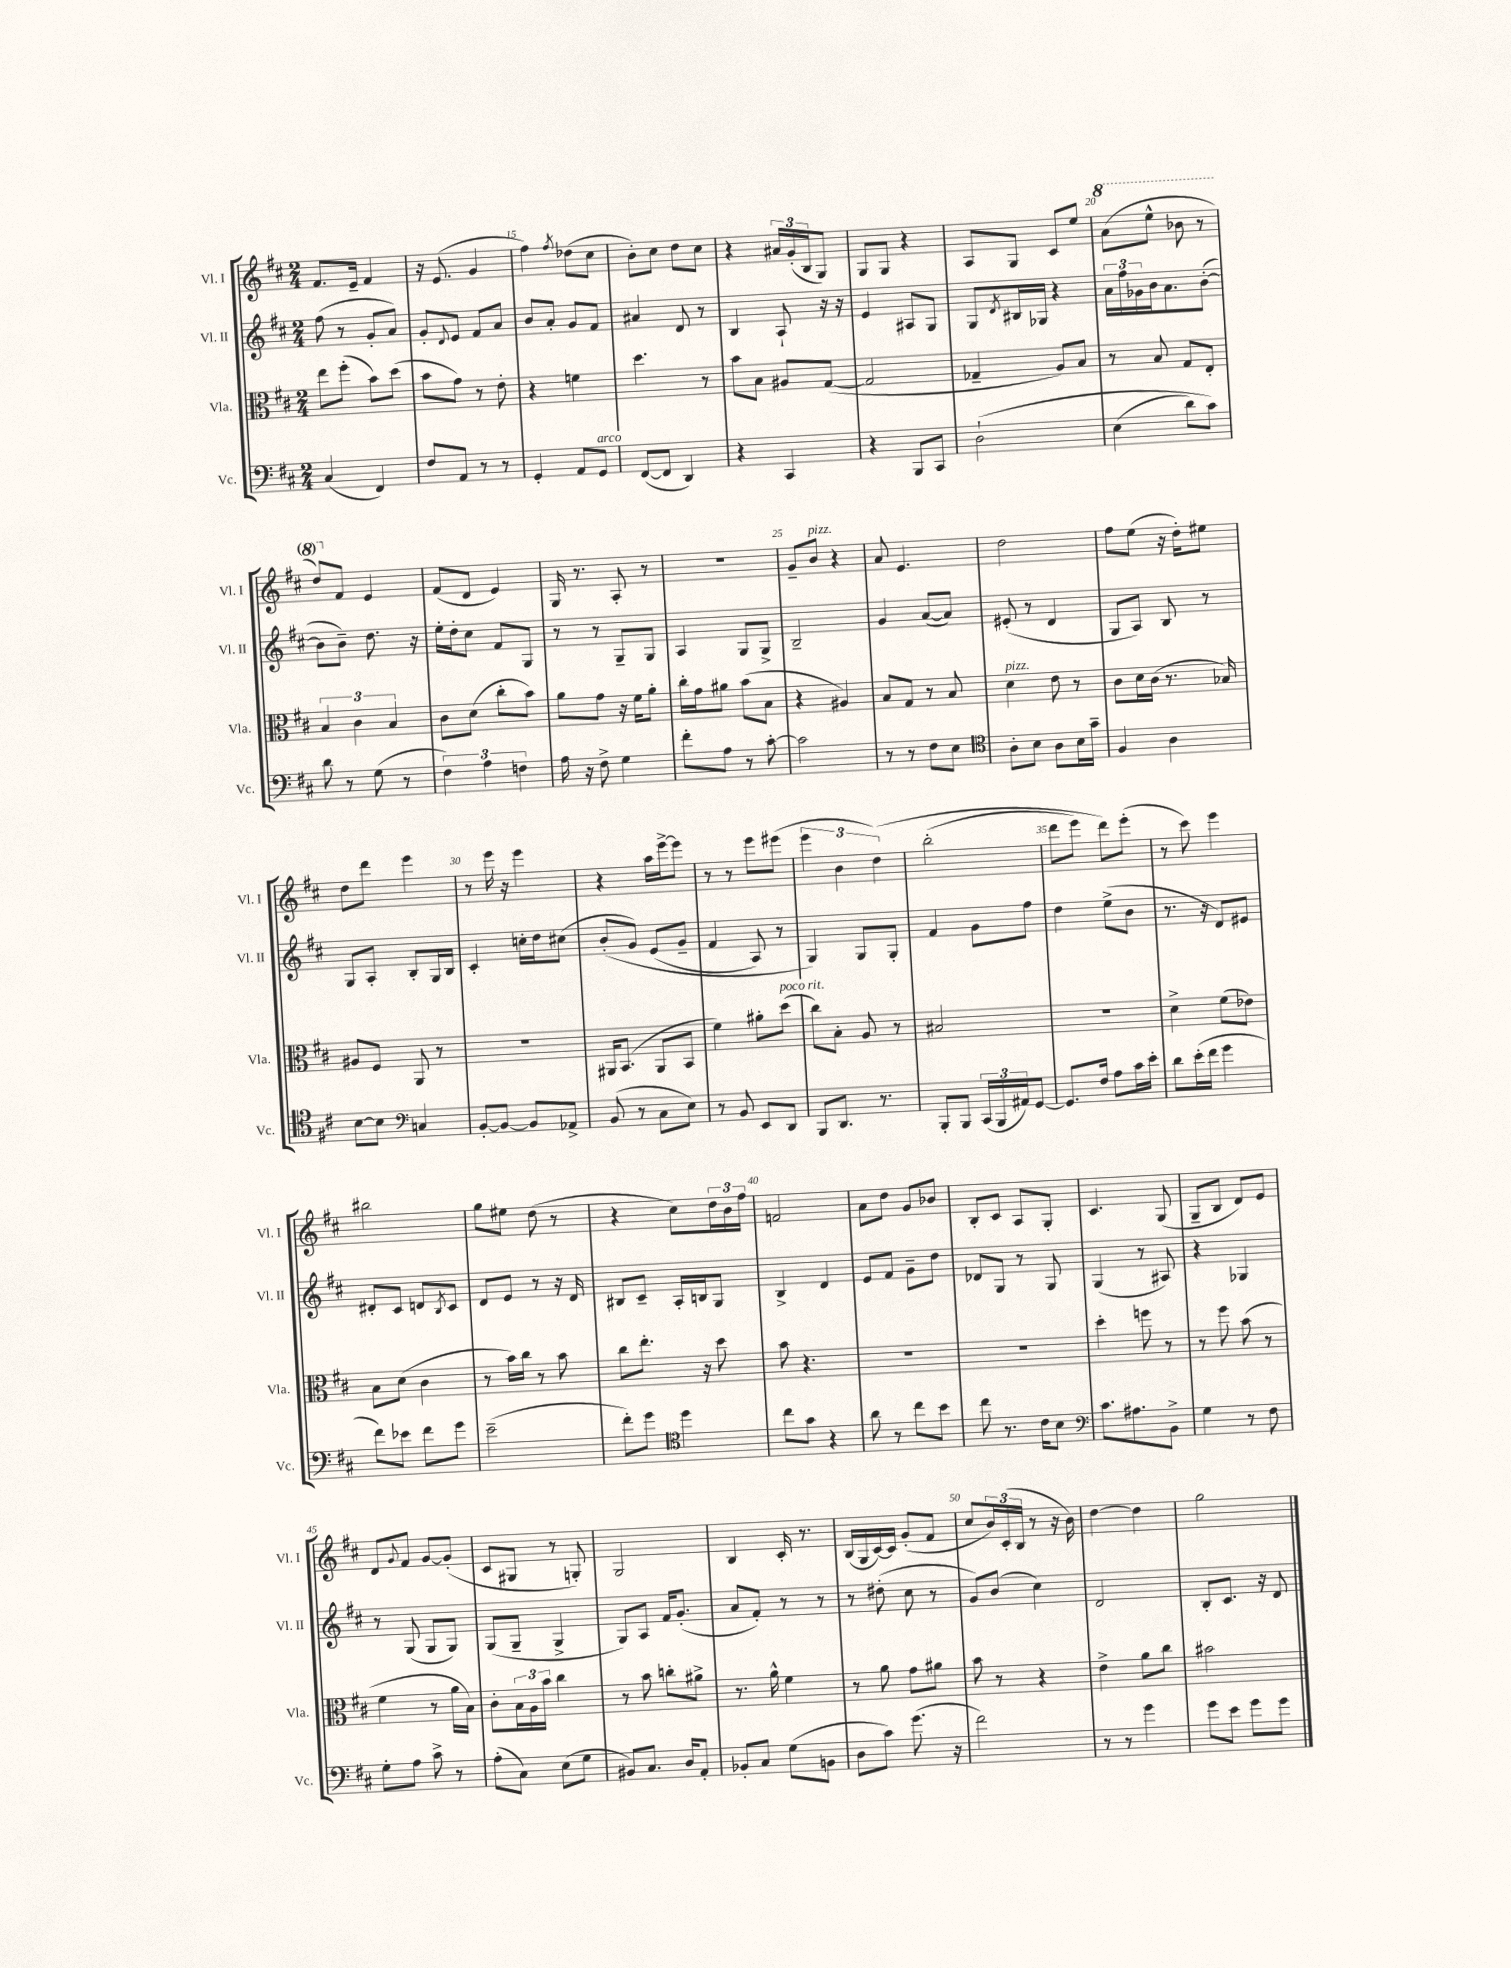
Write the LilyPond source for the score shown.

<<
\new StaffGroup <<
\new Staff = "s0" \with { instrumentName = "Vl. I" shortInstrumentName = "Vl. I" } {
    \clef treble \key d \major \numericTimeSignature \time 2/4
    fis'8. e'16-- fis'4 |
    r16 e'8.( g'4 |
    fis''4) \acciaccatura { fis''8 } des''8( cis''8 |
    b'8-.) cis''8 d''8 cis''8 |
    r4 \tuplet 3/2 { ais'16 g'16-.( b16 } g8) |
    g8 g8 r4 |
    a8 g8 cis'8 e''8 |
    \ottava #1 a''8( e'''8-^ bes''8 r8 |
    d'''8) \ottava #0 fis'8 e'4 |
    fis'8( d'8 e'4) |
    g16 r8. a8-. r8 |
    R2 |
    g'8-- b'8^\markup { \italic "pizz." } r4 |
    a'8 e'4. |
    d''2 |
    fis''8 e''8( r16 d''16-.) eis''8 |
    d''8 d'''8 e'''4 |
    r8 e'''16 r16 e'''4 |
    r4 a''16 e'''16~-> e'''8 |
    r8 r8 e'''8 eis'''8( |
    \tuplet 3/2 { e'''4 b'4 d''4)\( } |
    b''2-.( |
    d'''8 e'''8) d'''8\) e'''8-.( |
    r8 cis'''8) e'''4 |
    bis''2 |
    g''8 eis''8 d''8( r8 |
    r4 cis''8) \tuplet 3/2 { d''16 b'16 fis''16 } |
    f'2 |
    a'8 d''8 g'8 bes'8 |
    b8-. cis'8 a8 g8-. |
    cis'4. g8( |
    g8-- b8 d'8) e'8 |
    d'8 \appoggiatura { g'8 } fis'8 g'8~ g'8-.( |
    cis'8 gis8 r8 g8-.) |
    g2 |
    b4 cis'16-. r8. |
    b16( g16 cis'16~) cis'16 g'8-.( fis'8 |
    cis''8 \tuplet 3/2 { b'16) cis'16-.( b16 } r8 r16 b'16) |
    d''4~ d''4 |
    g''2 \bar "|." |
}
\new Staff = "s1" \with { instrumentName = "Vl. II" shortInstrumentName = "Vl. II" } {
    \clef treble \key d \major \numericTimeSignature \time 2/4
    fis''8( r8 g'8-. a'8) |
    g'8-. \appoggiatura { d'8 } e'8 fis'8 a'8 |
    b'8 a'8-. g'8 fis'8 |
    ais'4 d'8 r8 |
    b4 a8-! r16 r16 |
    e'4 ais8 g8 |
    g8 \acciaccatura { d'8 } bis16 ges16 r4 |
    \tuplet 3/2 { a'16 fis''16 ges'16 } b'16 a'8. b'8~-.( |
    b'8 b'8--) d''8. r16 |
    e''16-. d''16-. cis''8 fis'8 g8 |
    r8 r8 g8-- g8 |
    a4 g8 g8-> |
    b2-- |
    g'4 a'8~( a'8) |
    eis'8-.( r8 d'4 |
    g8 a8) b8 r8 |
    g8 a8-. b8-. g16 b16 |
    cis'4-. c''16-. d''16 cis''8( |
    b'8-.\( g'8) e'8( g'8-- |
    fis'4 a8) r8 |
    g4\) g8 g8-. |
    fis'4 g'8 fis''8 |
    d''4 e''8->( b'8 |
    r8. r16 d'8) eis'8 |
    dis'8-. cis'8 d'8 \acciaccatura { b8 } cis'8 |
    d'8 e'8 r8 r16 d'16 |
    bis8 cis'8-- a16-. b16 g8 |
    b4-> d'4 |
    e'8 fis'8 g'8-- d''8 |
    des'8 g8 r8 g8 |
    g4( r8 ais8) |
    r4 ges4 |
    r8 g8( g8 g8) |
    g8( g8-- g4-> |
    g8) a8 fis'16 g'8.-.( |
    a'8 fis'8-.) r8 r8 |
    r8 dis''8-.( cis''8 r8 |
    g'8) b'8( cis''4) |
    d'2 |
    b8-. cis'8. r16 d'8 \bar "|." |
}
\new Staff = "s2" \with { instrumentName = "Vla." shortInstrumentName = "Vla." } {
    \clef alto \key d \major \numericTimeSignature \time 2/4
    e''8 fis''8-.( b'8) d''8( |
    b'8 g'8) r8 e'8-. |
    r4 f'4 |
    d''4. r8 |
    b'8 b8 ais8 g8~( |
    g2 |
    ges4-- a8) b8 |
    r8 b8 g8 e8-. |
    \tuplet 3/2 { b4 cis'4 b4 } |
    cis'8 d'8( cis''8-. b'8) |
    a'8 g'8 r16 fis'16 a'8-. |
    cis''16-. g'16 ais'8 b'8( b8 |
    r4 ais4) |
    b8 g8 r8 b8 |
    d'4^\markup { \italic "pizz." } e'8 r8 |
    cis'8 d'16 cis'16( r8. bes16) |
    ais8 fis8 a,8 r8 |
    r2 |
    ais,16 b,8.( ais,8 b,8 |
    fis'4) ais'8-. d''8^\markup { \italic "poco rit." }( |
    cis''8) b8-. a8 r8 |
    bis2 |
    R2 |
    d'4-> fis'8( ees'8) |
    b8 d'8( cis'4 |
    r8 b'16) cis''16 r8 b'8 |
    cis''8 e''8.-. r16 d''8 |
    b'8 r4. |
    R2 |
    R2 |
    d''4-. f''8 r8 |
    r8 fis''8 b'8( r8 |
    fis'4 r8 a'16 b16) |
    cis'8-. \tuplet 3/2 { b16 a16 b'16 } cis''4 |
    r8 b'8 c''8-. ais'8-> |
    r8. a'16-^ fis'4 |
    r8 a'8 g'8 ais'8 |
    b'8 r8 r4 |
    e'4-> a'8 cis''8 |
    bis'2 \bar "|." |
}
\new Staff = "s3" \with { instrumentName = "Vc." shortInstrumentName = "Vc." } {
    \clef bass \key d \major \numericTimeSignature \time 2/4
    cis4( fis,4) |
    fis8 a,8 r8 r8 |
    g,4-. a,8 g,8^\markup { \italic "arco" } |
    fis,8~( fis,8 d,4) |
    r4 cis,4 |
    r4 b,,8 cis,8 |
    d2-!\( |
    e4( d'8) cis'8\) |
    d'8 r8 g8( r8 |
    \tuplet 3/2 { fis4) a4 f4 } |
    a16 r16 fis8-> g4 |
    fis'8-. a8 r8 cis'8~-. |
    cis'2 |
    r8 r8 fis8 e8 |
    \clef tenor a8-. b8 a8 b16 g'16-- |
    fis4 a4 |
    b8~ b8 \clef bass c4 |
    b,8~-. b,8~ b,8 aes,8-> |
    b,8( r8 cis8 e8) |
    r8 b,8 e,8 d,8 |
    b,,8 d,8. r8. |
    b,,8-. b,,8 \tuplet 3/2 { cis,16( b,,16 ais,16) } g,8~ |
    g,8. fis16 a8 cis'16 e'16-. |
    d'8 e'16-.( fis'16 g'4 |
    fis'8) ees'8 fis'8 g'8 |
    e'2--( |
    fis'8-.) g'8 \clef tenor d''4 |
    cis''8 g'8 r4 |
    a'8 r8 cis''8 b'8 |
    cis''8 r8. cis'16 b8 |
    \clef bass cis'8. ais8. b,8-> |
    g4 r8 fis8 |
    g8-. a8 cis'8-> r8 |
    a8-.( cis8) e8( g8 |
    bis,8) cis8. d16 a,8-. |
    bes,8-. cis8 g8( b,8 |
    d8 cis'8) g'8.( r16 |
    fis'2) |
    r8 r8 g'4 |
    g'8 e'8 g'8 g'8 \bar "|." |
}
>>
>>
\layout { \context { \Score currentBarNumber = #13 \override BarNumber.break-visibility = ##(#f #t #t) barNumberVisibility = #(every-nth-bar-number-visible 5) } }
